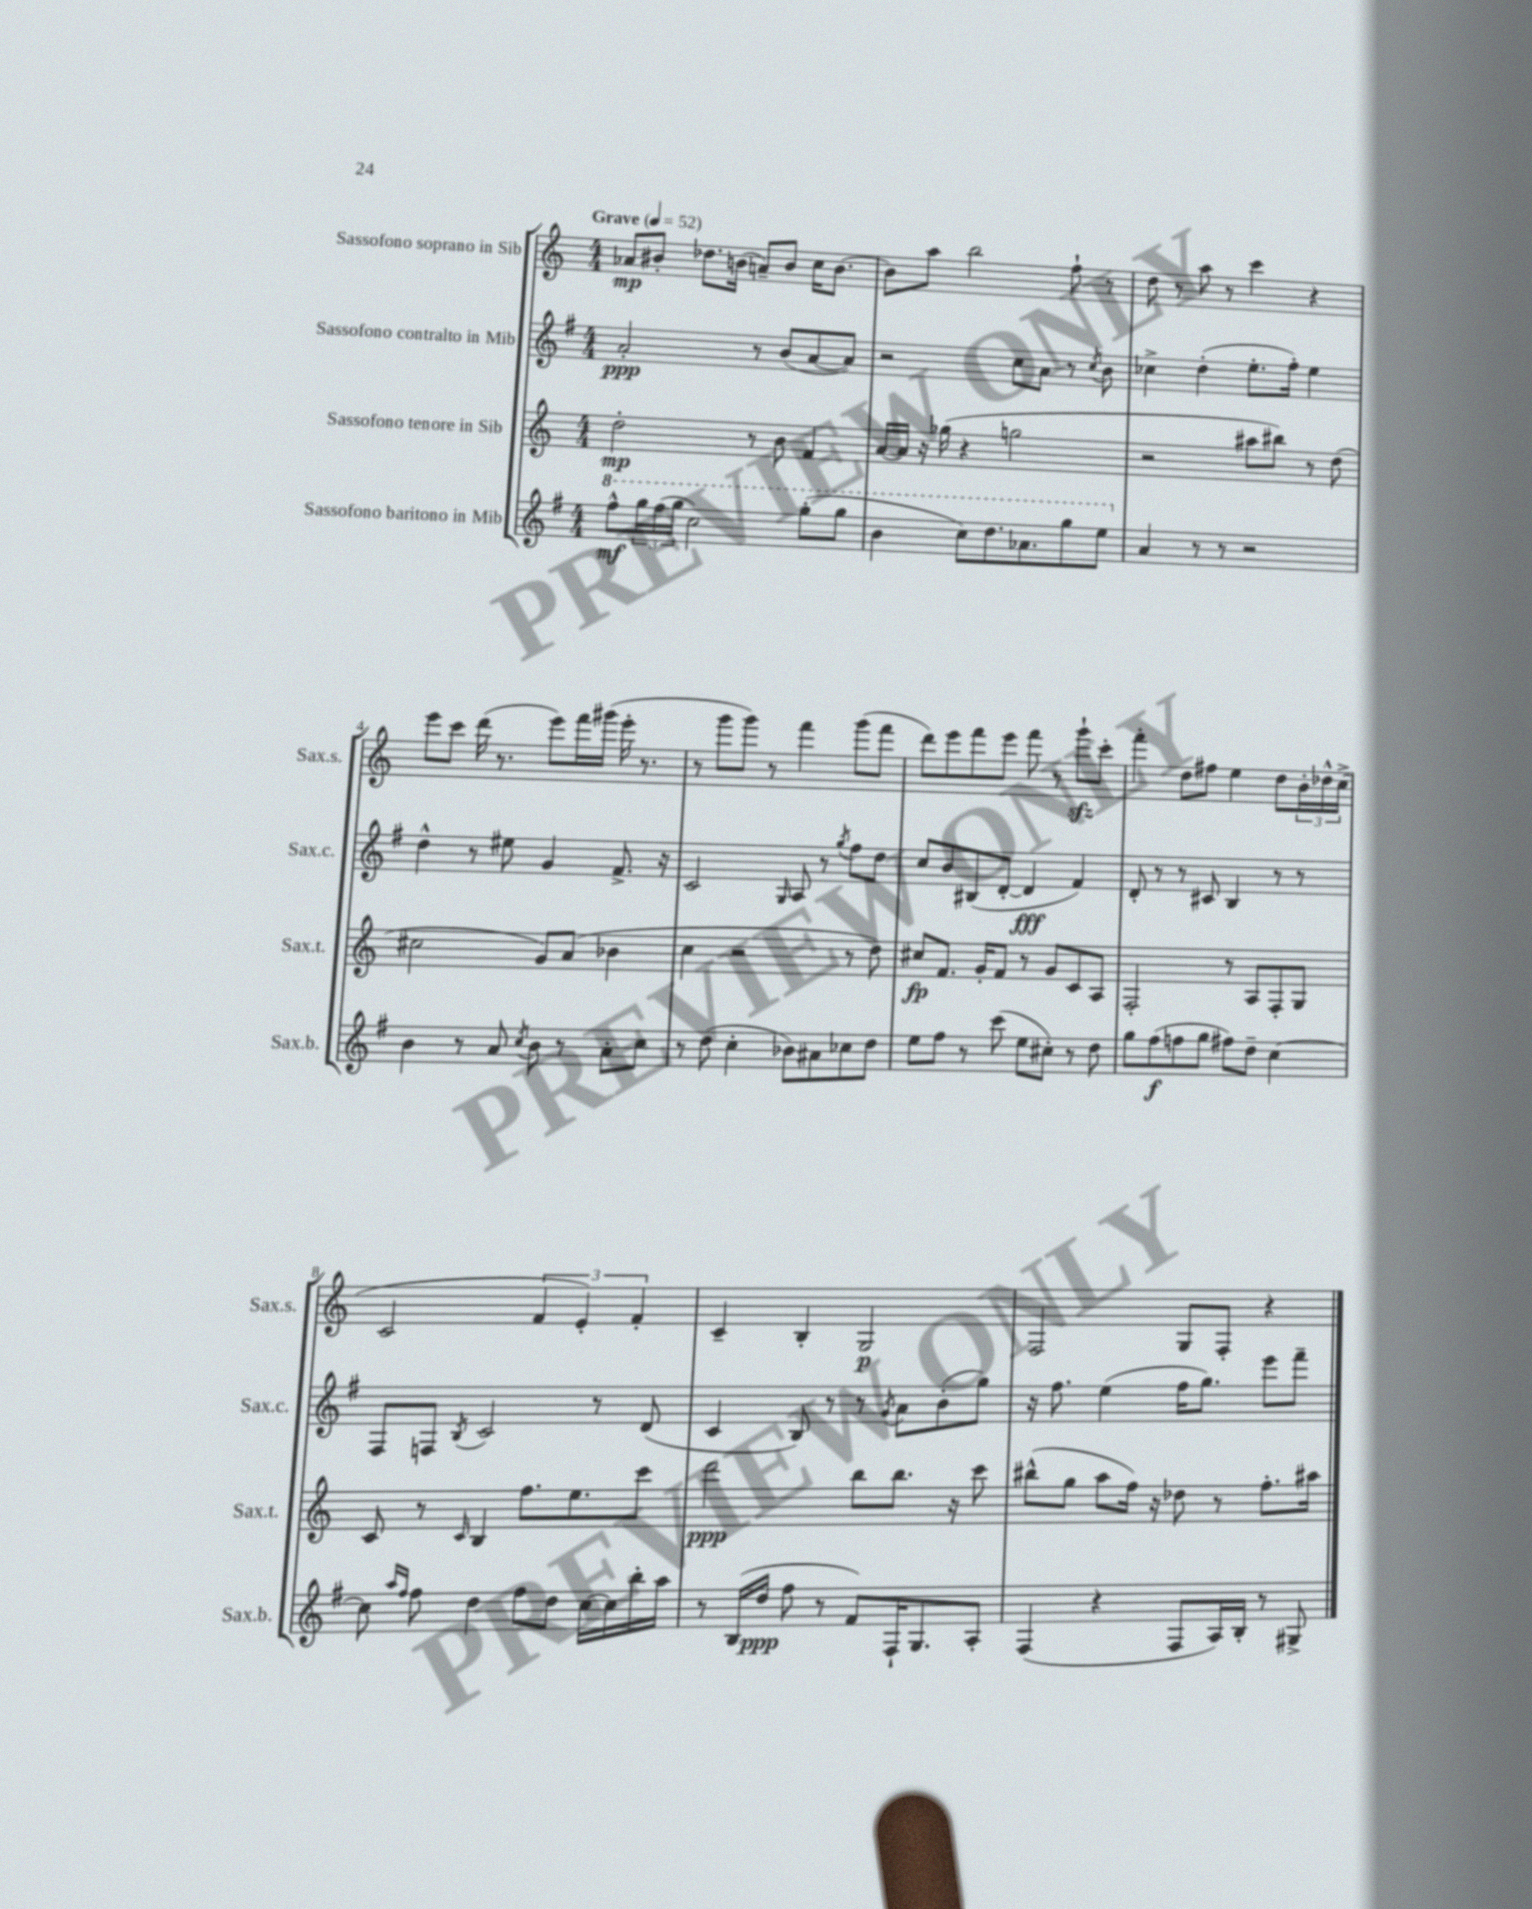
<<
\new StaffGroup <<
\new Staff = "s0" \with { instrumentName = "Sassofono soprano in Sib" shortInstrumentName = "Sax.s." } {
    \clef treble \key c \major \numericTimeSignature \time 4/4 \tempo "Grave" 4 = 52
    aes'8\mp bis'8-. des''8. b'16( a'8--) b'8 c''16 b'8.~ |
    b'8 a''8 b''2 f''8-! r8 |
    d''8 r8 a''8 r8 c'''4 r4 |
    e'''8 c'''8 d'''16( r8. e'''8) f'''16 gis'''16( e'''16-. r8. |
    r8 g'''8 g'''8) r8 f'''4 g'''8( f'''8 |
    d'''8) e'''8 f'''8 e'''8 f'''8 r8 g'''8-!\sfz c'''8-. |
    f'''4-. d''8 fis''8 e''4 d''8 \tuplet 3/2 { b'16-. des''16-^ c''16->( } |
    c'2 \tuplet 3/2 { f'4 e'4-.) f'4-. } |
    c'4-- b4-. g2\p |
    f2 g8 f8-. r4 \bar "|." |
}
\new Staff = "s1" \with { instrumentName = "Sassofono contralto in Mib" shortInstrumentName = "Sax.c." } {
    \clef treble \key g \major \numericTimeSignature \time 4/4
    a'2-.\ppp r8 b'8( a'8~ a'8) |
    r2 c''8 a'8 r8 \acciaccatura { c''8 } b'8 |
    ces''4-> d''4-.( e''8.-. fis''16-.) e''4 |
    d''4-^ r8 eis''8 g'4 fis'8.-> r16 |
    c'2 \grace { g16 } a8 r8 \acciaccatura { g''8 } fis''8 d''8 |
    c''8 b'8 bis8( d'8~-. d'4\fff fis'4) |
    d'8-. r8 r8 cis'8 b4 r8 r8 |
    fis8 f8 \acciaccatura { b8 } c'2 r8 d'8( |
    c'4 b8) r8 r8 \acciaccatura { g'8 } a'8 b'8-.( g''8) |
    r16 fis''8. e''4( fis''16 g''8.) e'''8 fis'''8-- \bar "|." |
}
\new Staff = "s2" \with { instrumentName = "Sassofono tenore in Sib" shortInstrumentName = "Sax.t." } {
    \clef treble \key c \major \numericTimeSignature \time 4/4
    d''2-.\mp r8 b'8 f'4 |
    a'16~ a'16 r16 ges''16( r4 g''2 |
    r2 ais''8 bis''8) r8 d''8( |
    cis''2 g'8) a'8( bes'4 |
    c''4 r2 r8 d''8) |
    cis''8\fp f'8. g'16-. f'8 r8 g'8 c'8 a8 |
    f2-. r8 a8 f8-. g8 |
    c'8 r8 \grace { c'16 } b4 f''8. e''8. c'''8 |
    d'''2\ppp b''8 b''8. r16 c'''8 |
    bis''8-^( g''8 a''8 f''16) r16 des''8 r8 f''8.-. ais''16 \bar "|." |
}
\new Staff = "s3" \with { instrumentName = "Sassofono baritono in Mib" shortInstrumentName = "Sax.b." } {
    \clef treble \key g \major \numericTimeSignature \time 4/4
    \ottava #1 fis'''8-^\mf \tuplet 3/2 { g'''16 fis'''16( g'''16 } c'''2) g'''8-.( g'''8 |
    b''4 c'''8) d'''8. aes''8. g'''8 e'''8 \ottava #0 |
    a'4 r8 r8 r2 |
    b'4 r8 a'8 \acciaccatura { c''8 } b'8 r8 a'8-. c''8 |
    r8 d''8( c''4-. bes'8) ais'8 ces''8 d''8 |
    e''8 fis''8 r8 c'''8( e''8 cis''8-.) r8 d''8 |
    g''8 fis''8\f( f''8 g''8 fis''8) d''8-- c''4~ |
    c''8 \grace { a''16 fis''16 } fis''8 d''4 fis''8 d''8 c''16~ c''16 b''16-. a''16 |
    r8 b16( d''16\ppp fis''8 r8 fis'8) fis16-! g8. a8-. |
    fis4( r4 fis8 a16) b16-. r8 gis8-> \bar "|." |
}
>>
>>
